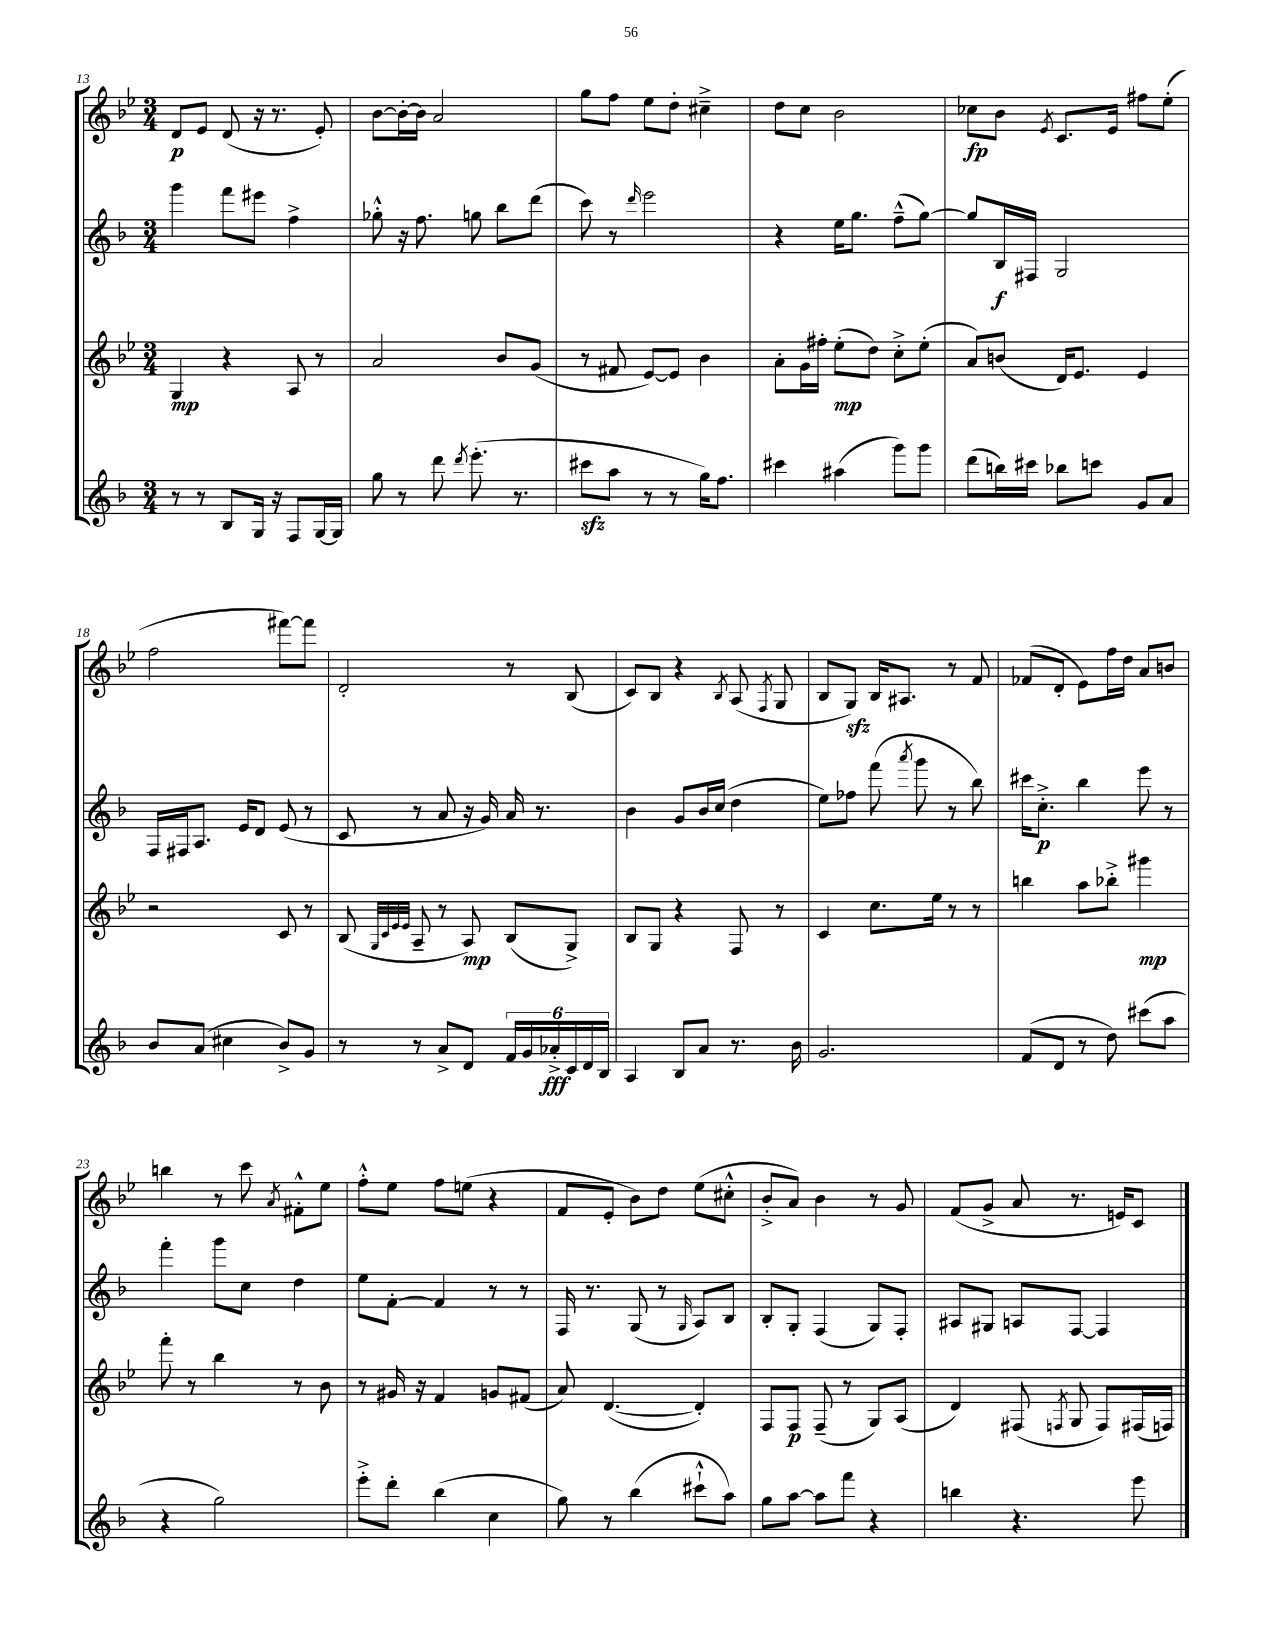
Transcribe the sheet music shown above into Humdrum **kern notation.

**kern	**kern	**kern	**kern
*staff4	*staff3	*staff2	*staff1
*clefG2	*clefG2	*clefG2	*clefG2
*k[b-]	*k[b-e-]	*k[b-]	*k[b-e-]
*M3/4	*M3/4	*M3/4	*M3/4
8r	4G	4ggg	8d
8r	.	.	8e-
8B-	4r	8fff	(8d
16G	.	8eee#	16r
16r	.	.	8.r
8F	8A	4ff^	.
[16G	8r	.	8e-')
16G]	.	.	.
=	=	=	=
8gg	2a	8gg-'^^	[8b-
8r	.	16r	16b-'_
.	.	8.ff	16b-]
8ddd	.	.	2a
8qddd	.	.	.
(8.eee'	.	8gg	.
.	8b-	8bb-	.
8.r	.	.	.
.	(8g	(8ddd	.
=	=	=	=
8ccc#	8r	8ccc)	8gg
8aa	8f#	8r	8ff
.	.	16qqddd	.
8r	[8e-)	2eee	8ee-
8r	8e-]	.	8dd'
16gg)	4b-	.	4cc#~^
8.ff	.	.	.
=	=	=	=
4ccc#	8a'	4r	8dd
.	16g	.	8cc
.	16ff#'	.	.
(4aa#	(8ee-'	16ee	2b-
.	.	8.gg	.
.	8dd)	.	.
8ggg)	8cc'^	(8ff~^^	.
8ggg	(8ee-'	[8gg)	.
=	=	=	=
(8ddd	8a)	8gg]	8cc-
16bb)	(8b	16B-	8b-
16ccc#	.	16F#	.
.	.	.	8qe-
8bb-	16d)	2G	8.c
.	8.e-	.	.
8ccc	.	.	.
.	.	.	16e-
8g	4e-	.	8ff#
8a	.	.	(8ee-'
=	=	=	=
8b-	2r	16F	2ff
.	.	16F#	.
(8a	.	8.A	.
4cc#	.	.	.
.	.	16e	.
.	.	8d	.
8b-^)	8c	(8e	[8fff#)
8g	8r	8r	8fff#]
=	=	=	=
8r	(8B-	8c	2d'
.	32qqG	.	.
.	32qqc	.	.
.	32qqe-	.	.
.	32qqe-	.	.
8r	8A~	8r	.
8a^	8r	8a	.
8d	8A)	16r	.
.	.	16g)	.
24f	(8B-	16a	8r
24g	.	.	.
.	.	8.r	.
24a-'^	.	.	.
24c	8G^)	.	(8B-
24d	.	.	.
24B-	.	.	.
=	=	=	=
4A	8B-	4b-	8c)
.	8G	.	8B-
8B-	4r	8g	4r
8a	.	16b-	.
.	.	(16cc	.
.	.	.	8qB-
8.r	8F	4dd	(8A
.	.	.	8qF
.	8r	.	8G
16b-	.	.	.
=	=	=	=
2.g	4c	8ee)	8B-
.	.	8ff-	8G)
.	8.cc	(8fff	16B-
.	.	.	8.A#
.	.	8qaaa	.
.	.	8ggg	.
.	16ee-	.	.
.	8r	8r	8r
.	8r	8bb-)	8f
=	=	=	=
(8f	4bb	16ccc#	(8f-
.	.	8.cc'^	.
8d	.	.	8d'
8r	8aa	4bb-	8e-)
8dd)	8bb-'^	.	16ff
.	.	.	16dd
(8ccc#	4ggg#	8eee	8a
8aa	.	8r	8b
=	=	=	=
4r	8fff'	4fff'	4bb
.	8r	.	.
2gg)	4bb-	8ggg	8r
.	.	8cc	8ccc
.	.	.	8qa
.	8r	4dd	8f#'^^
.	8b-	.	8ee-
=	=	=	=
8eee'^	8r	8ee	8ff'^^
8ddd'	16g#	[8f'	8ee-
.	16r	.	.
(4bb-	4f	4f]	8ff
.	.	.	(8ee
4cc	8g	8r	4r
.	(8f#	8r	.
=	=	=	=
8gg)	8a)	16F	8f
.	.	8.r	.
8r	([4.d	.	8e-'
(4bb-	.	(8G	8b-)
.	.	8r	8dd
.	.	16qqG	.
8ccc#`^^	4d'])	8A)	(8ee-
8aa)	.	8B-	8cc#'^^
=	=	=	=
8gg	8F	8B-'	8b-'^
[8aa	8F	8G'	8a)
8aa]	(8F~	(4F	4b-
8fff	8r	.	.
4r	8G)	8G)	8r
.	(8A	8F'	8g
=	=	=	=
4bb	4d)	8A#	(8f
.	.	8G#	8g^
4.r	(8F#	8A	8a
.	8qF	.	.
.	8G	[8F	8.r
.	8F)	4F]	.
.	.	.	16e)
8eee	(16F#	.	8c
.	16F)	.	.
==	==	==	==
*-	*-	*-	*-
